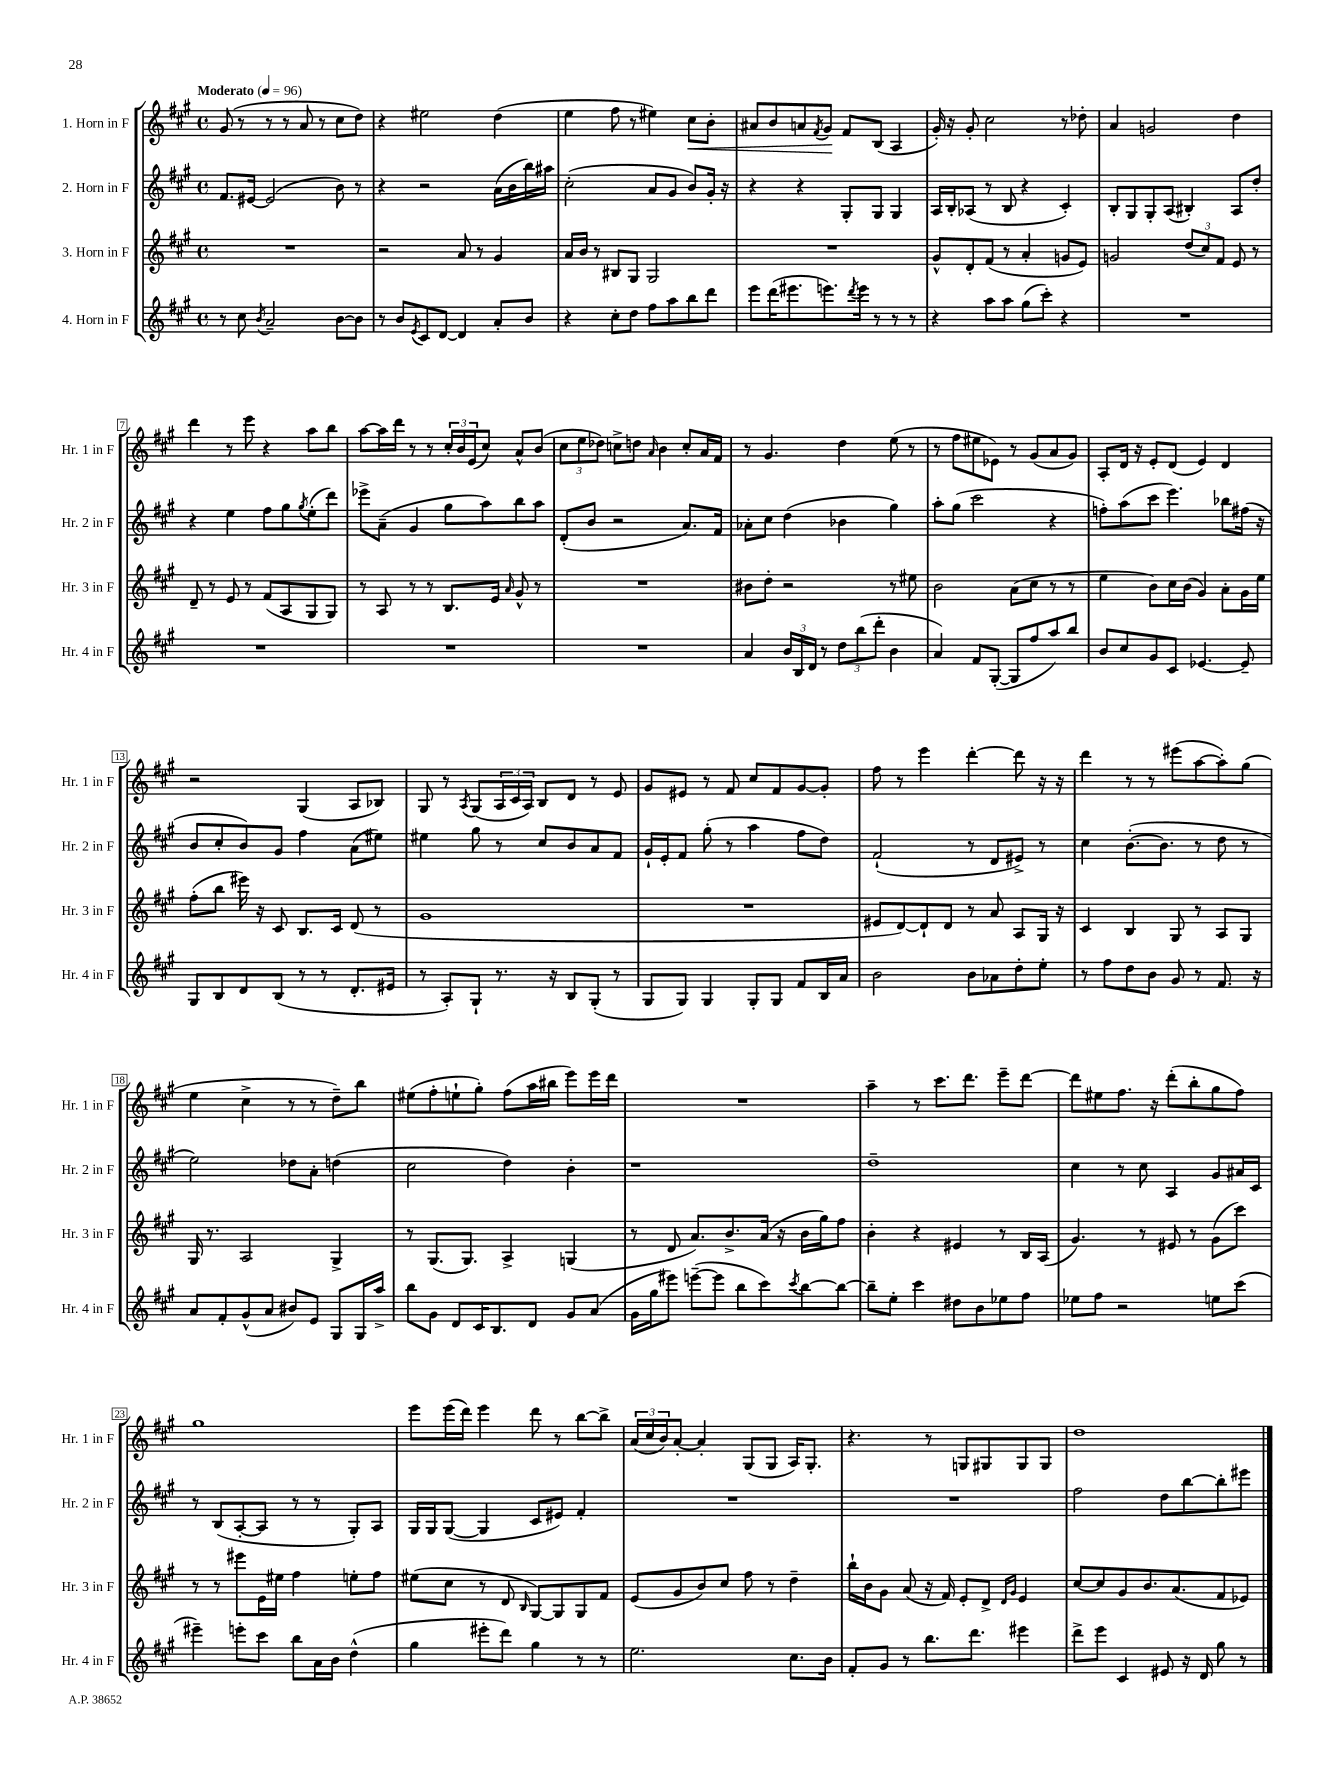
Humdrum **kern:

**kern	**kern	**kern	**kern
*staff4	*staff3	*staff2	*staff1
*clefG2	*clefG2	*clefG2	*clefG2
*k[f#c#g#]	*k[f#c#g#]	*k[f#c#g#]	*k[f#c#g#]
*M4/4	*M4/4	*M4/4	*M4/4
*met(c)	*met(c)	*met(c)	*met(c)
*MM96	*MM96	*MM96	*MM96
8r	1r	8.f#/L	(8g#/
8cc#\	.	.	8r
.	.	[16e#/Jk	.
8qb/	.	.	.
2a~/	.	(2e#/]	8r
.	.	.	8r
.	.	.	8a/
.	.	.	8r
[8b\L	.	8b\)	8cc#\L
8b\]J	.	8r	8dd\J)
=	=	=	=
8r	2r	4r	4r
8b/L	.	.	.
8qe/	.	.	.
8c#/	.	2r	2ee#\
[8d/J	.	.	.
4d/]	8a/	.	.
.	8r	.	.
8a'/L	4g#/	(16a\LL	(4dd\
.	.	16b\	.
8b/J	.	16bb\)	.
.	.	16aa#\JJ	.
=	=	=	=
4r	16a/LL	(2cc#'\	4ee\
.	16b/JJ	.	.
.	8r	.	.
8cc#'\L	8B#/L	.	8ff#\
8dd\J	8G#/J	.	8r
8ff#\L	2G#/	8a/L	4ee#\)
8aa\	.	8g#/J	.
8bb\	.	8b/L)	8cc#\L
8ddd\J	.	16g#'/Jk	8b'\J
.	.	16r	.
=	=	=	=
8eee\L	1r	4r	8a#/L
(16ddd\K	.	.	8b/
8.eee#\	.	.	.
.	.	4r	8a/
.	.	.	8qf#/
8.eee\)	.	.	8g#/J
.	.	8G#'/L	8f#/L
8qddd/	.	.	.
16eee\Jk	.	.	.
8r	.	8G#/J	(8B/J
8r	.	4G#/	4A/
8r	.	.	.
=	=	=	=
4r	8g#^^/L	16A/LL	16g#'/)
.	.	16B'/J	16r
.	8d'/	(8A-/J	8g#'/
8aa\L	(8f#/J	8r	2cc#\
8aa\J	8r	8B/	.
(8gg#\L	4a'/	4r	.
8ccc#'\J)	.	.	.
4r	8g/L	4c#'/)	8r
.	8e/J)	.	8dd-'\
=	=	=	=
1r	2g/	8B'/L	4a/
.	.	8G#/	.
.	.	8G#'/	2g/
.	.	(8A/J	.
.	(12dd/L	4B#'/)	.
.	12cc#/)	.	.
.	12f#/J	.	.
.	8e/	8A/L	4dd\
.	8r	8dd'/J	.
=	=	=	=
1r	8d~/	4r	4ddd\
.	8r	.	.
.	8e/	4ee\	8r
.	8r	.	8eee\
.	(8f#/L	8ff#\L	4r
.	8A/	8gg#\	.
.	.	8qgg#/	.
.	8G#/	(8ee'\	8aa\L
.	8G#/J)	8ddd\J)	8bb\J
=	=	=	=
1r	8r	8eee-^\L	[8aa\L
.	8A/	(8a~\J	16aa\]L
.	.	.	16ddd\JJ
.	8r	4g#/	8r
.	8r	.	8r
.	8.B/L	8gg#\L	24cc#'/LL
.	.	.	24b/
.	.	.	(24e/J
.	.	8aa\)	8cc#/J)
.	16e/Jk	.	.
.	16qqa/	.	.
.	8g#^^/	8bb\	8a^^/L
.	8r	8aa\J	(8b/J
=	=	=	=
1r	1r	(8d'/L	12cc#\L
.	.	.	12ee\
.	.	8b/J	.
.	.	.	12dd-\J)
.	.	2r	8cc^\L
.	.	.	8dd\J
.	.	.	16qqa/
.	.	.	4b\
.	.	8.a/L)	8cc'/L
.	.	.	16a/L
.	.	16f#/Jk	16f#/JJ
=	=	=	=
4a/	8b#\L	8a-'\L	8r
.	8dd'\J	8cc#\J	4.g#/
24b/LL	2r	(4dd\	.
24B/	.	.	.
24d/JJ	.	.	.
8r	.	.	.
12dd\L	.	4b-\	4dd\
(12bb\	.	.	.
12ddd'\J	.	.	.
4b\	8r	4gg#\)	(8ee\
.	8ee#\	.	8r
=	=	=	=
4a/)	2b\	8aa'\L	8r
.	.	(8gg#\J	8ff#\L
8f#/L	.	2ccc#\	8ee#\
([8G#'/J	.	.	8e-\J)
8G#/]L	(8a\L	.	8r
8ff#/	8cc#\J	.	(8g#/L
8aa/)	8r	4r	8a/
8bb/J	8r	.	8g#/J)
=	=	=	=
8b/L	4ee\	8ff'\L)	8A'/L
8cc#/	.	(8aa\	16d/Jk
.	.	.	16r
8g#/	8b\L)	8ccc#\J	8e'/L
8c#/J	16cc#\L	4.eee\)	(8d/J
.	(16b\JJ	.	.
[4.e-/	4g#/)	.	4e/)
.	8a'\L	8bb-\L	4d/
8e-~/]	16g#\L	(16ff#\Jk	.
.	16ee\JJ	16r	.
=	=	=	=
8G#/L	(8ff#'\L	8b/L	2r
8B/	8bb\J	8cc#'/	.
8d/	16eee#\)	8b/)	.
.	16r	.	.
(8B/J	8c#/	8g#/J	.
8r	8.B/L	4ff#\	(4G#/
8r	.	.	.
.	16c#/Jk	.	.
8.d'/L	(8d/	(8a\L	8A/L
.	8r	8ee#\J)	8B-/J)
16e#/Jk	.	.	.
=	=	=	=
8r	1g#	4ee#\	8G#/
8A'/L)	.	.	8r
.	.	.	8qA/
8G#`/J	.	8gg#\	(8G#/L
8.r	.	8r	24A/L
.	.	.	24c#/
.	.	.	24A/JJ)
.	.	8cc#/L	8B/L
16r	.	.	.
8B/L	.	8b/	8d/J
(8G#'/J	.	8a/	8r
8r	.	8f#/J	8e/
=	=	=	=
8G#/L	1r	16g#`/LL	8g#/L
.	.	16e'/J	.
8G#/J)	.	8f#/J	8e#/J
4G#/	.	(8gg#'\	8r
.	.	8r	8f#/
8G#'/L	.	4aa\	8cc#/L
8G#/J	.	.	8f#/
8f#/L	.	8ff#\L	[8g#/
16B/L	.	8dd\J)	8g#'/]J
16a/JJ	.	.	.
=	=	=	=
2b\	8e#/L	(2f#`/	8ff#\
.	[8d/)	.	8r
.	8d`/]	.	4eee\
.	8d/J	.	.
8b\L	8r	8r	[4ddd'\
8a-\	8a/	8d/L	.
8dd'\	8A/L	8e#^/J)	8ddd\]
8ee'\J	16G#/Jk	8r	16r
.	16r	.	16r
=	=	=	=
8r	4c#/	4cc#\	4ddd\
8ff#\L	.	.	.
8dd\	4B/	([8.b'\L	8r
8b\J	.	.	8r
.	.	8.b\]J	.
8g#/	8G#/	.	(8eee#\L
8r	8r	8r	[8aa\
8.f#/	8A/L	8dd\	8aa'\])
.	8G#/J	8r	(8gg#\J
16r	.	.	.
=	=	=	=
8a/L	16G#/	2ee\)	4ee\
.	8.r	.	.
8f#'/	.	.	.
(8g#^^/	2A/	.	4cc#^\
8a/J	.	.	.
8b#/L)	.	8dd-\L	8r
8e/J	.	8a'\J	8r
8G#/L	4G#^/	(4dd\	8dd~\L)
16G#/L	.	.	8bb\J
16aa^/JJ	.	.	.
=	=	=	=
8bb\L	8r	2cc#\	(8ee#\L
8g#\J	(8.G#/L	.	8ff#'\
8d/L	.	.	8ee`\
.	8.G#/J)	.	.
16c#/K	.	.	8gg#'\J)
8.B/	.	.	.
.	4A^/	4dd\)	(8ff#\L
8d/J	.	.	16aa\L
.	.	.	16bb#\JJ
8g#/L	(4G/	4b'\	8eee\L)
(8a/J	.	.	16eee\L
.	.	.	16ddd\JJ
=	=	=	=
16g#\LL	8r	1r	1r
16gg#\J	.	.	.
8eee#\J)	8d/	.	.
([8eee~\L	8.a/L)	.	.
8eee\]J	.	.	.
.	8.b^/	.	.
8bb\L	.	.	.
8ccc#\)	(16a/Jk	.	.
.	16r	.	.
8qccc#/	.	.	.
[8bb\	16b\LL	.	.
.	16gg#\J)	.	.
8bb\_J	8ff#\J	.	.
=	=	=	=
8bb~\]L	4b'\	1dd~	4aa~\
8ee'\J	.	.	.
4ccc#\	4r	.	8r
.	.	.	8.ccc#\L
8dd#\L	4e#/	.	.
.	.	.	8.ddd\J
8b\	.	.	.
8ee-\	8r	.	8eee~\L
8ff#\J	16B/LL	.	[8ddd\J
.	(16A/JJ	.	.
=	=	=	=
8ee-\L	4.g#/)	4cc#\	8ddd\]L
8ff#\J	.	.	8ee#\
2r	.	8r	8.ff#\J
.	8r	8cc#\	.
.	.	.	16r
.	8e#/	4A/	(8ddd'\L
.	8r	.	8bb'\
8ee\L	(8g#\L	8g#/L	8gg#\
(8ccc#\J	8ccc#\J)	16a#/L	8ff#\J)
.	.	16c#/JJ	.
=	=	=	=
4eee#~\)	8r	8r	1gg#
.	8r	(8B/L	.
8eee'\L	8eee#\L	[8A'/	.
8ccc#\J	16e\L	8A/]J	.
.	16ee#\JJ	.	.
8bb\L	4ff#\	8r	.
16a\L	.	8r	.
16b\JJ	.	.	.
(4dd^^\	8ee'\L	8G#'/L)	.
.	8ff#\J	8A/J	.
=	=	=	=
4gg#\	(8ee#\L	16G#/LL	8eee\L
.	.	16G#/J	.
.	8cc#\J	([8G#/J	(16eee\L
.	.	.	16ddd\JJ)
8eee#'\L	8r	4G#/]	4eee\
8ddd\J)	8d/	.	.
.	16qqB/	.	.
4gg#\	[8G#/L)	8c#/L	8ddd\
.	8G#/]	8e#/J)	8r
8r	8G#/	4f#'/	[8bb\L
8r	8f#/J	.	8bb^\]J
=	=	=	=
2.ee\	(8e/L	1r	(24a/LL
.	.	.	24cc#/
.	.	.	24b/J)
.	8g#/	.	[8a'/J
.	8b/)	.	4a'/]
.	8cc#/J	.	.
.	8ff#\	.	(8G#/L
.	8r	.	8G#/J
8.cc#\L	4dd~\	.	16A/LK)
.	.	.	8.G#'/J
16b\Jk	.	.	.
=	=	=	=
8f#'/L	16bb`\LL	1r	4.r
.	16b\J	.	.
8g#/J	8g#\J	.	.
8r	(8a/	.	.
8.bb\L	16r	.	8r
.	16f#/)	.	.
.	8e'/L	.	8G/L
8.ddd\J	.	.	.
.	8d^/J	.	8G#/
.	16qqd/LL	.	.
.	16qqg#/JJ	.	.
4eee#\	4e/	.	8G#/
.	.	.	8G#/J
=	=	=	=
8ddd^\L	[8cc#/L	2ff#\	1dd
8eee\J	8cc#/]	.	.
4c#/	8g#/	.	.
.	8.b/	.	.
8e#/	.	8dd\L	.
.	(8.a/	.	.
16r	.	[8bb\	.
16d/	.	.	.
8gg#\	8f#/	8bb'\]	.
8r	8e-/J)	8eee#\J	.
==	==	==	==
*-	*-	*-	*-
